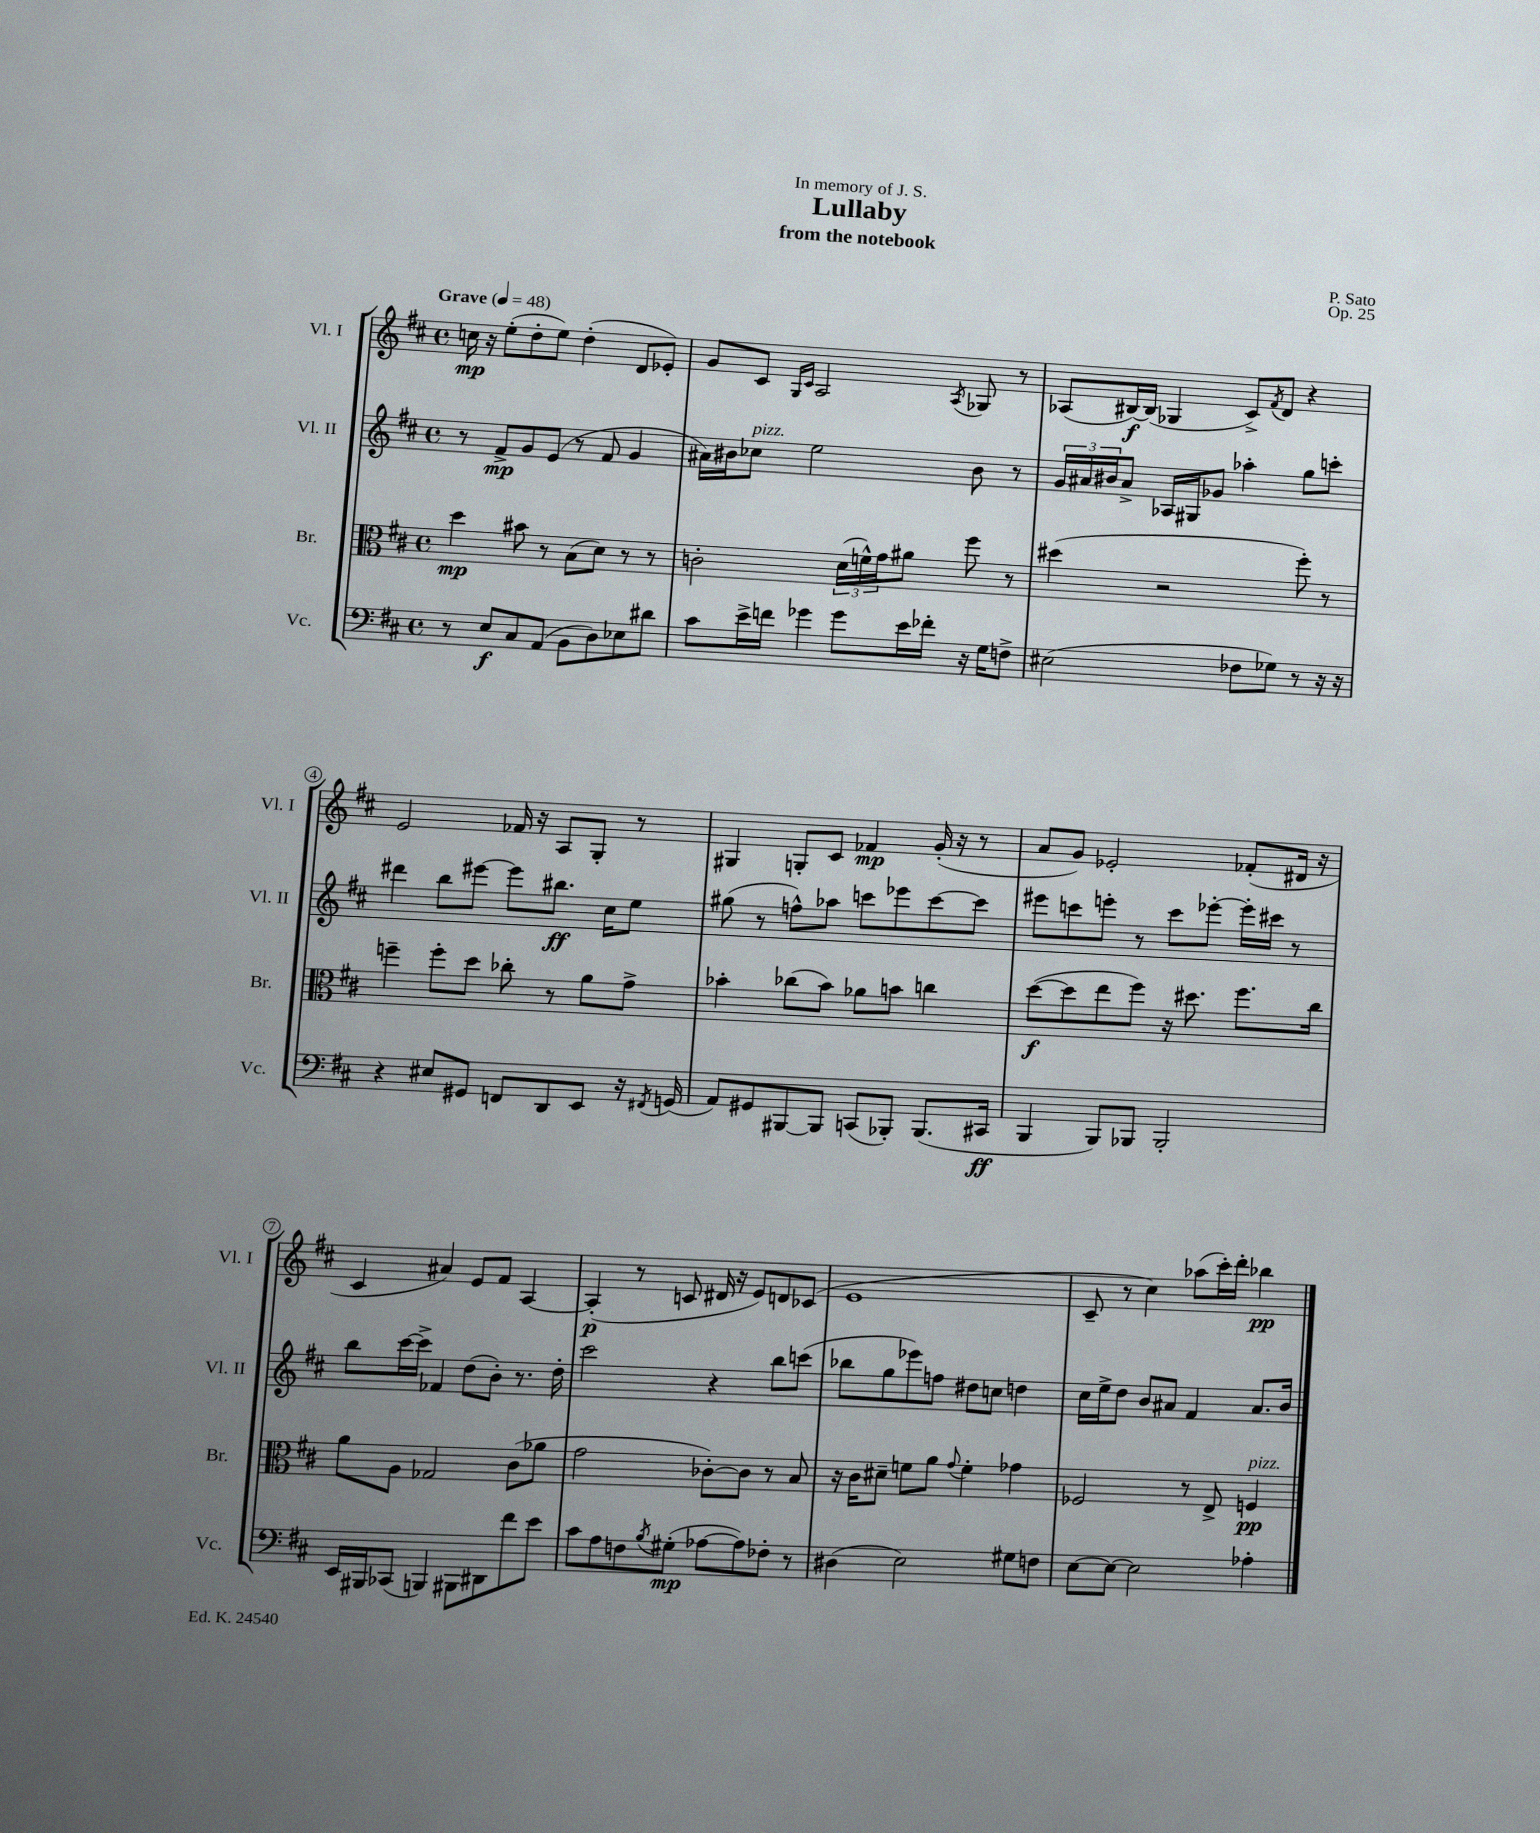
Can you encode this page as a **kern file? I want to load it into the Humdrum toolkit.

**kern	**dynam	**kern	**dynam	**kern	**dynam	**kern	**dynam
*part4	*part4	*part3	*part3	*part2	*part2	*part1	*part1
*staff4	*staff4	*staff3	*staff3	*staff2	*staff2	*staff1	*staff1
*I"Vc.	*	*I"Br.	*	*I"Vl. II	*	*I"Vl. I	*
*I'Vc.	*	*I'Br.	*	*I'Vl. II	*	*I'Vl. I	*
*clefF4	*	*clefC3	*	*clefG2	*	*clefG2	*
*k[f#c#]	*	*k[f#c#]	*	*k[f#c#]	*	*k[f#c#]	*
*M4/4	*	*M4/4	*	*M4/4	*	*M4/4	*
*met(c)	*	*met(c)	*	*met(c)	*	*met(c)	*
*MM48	*	*MM48	*	*MM48	*	*MM48	*
=1	=1	=1	=1	=1	=1	=1	=1
!	!	!	!	!	!	!LO:TX:a:B:t=Grave	!
8r	.	4dd\	mp	8r	.	16ccn\	mp
.	.	.	.	.	.	16r	.
8E/L	f	.	.	8f#^/L	mp	(8ee'\L	.
8C#/	.	8b#X\	.	8g/	.	8dd'\	.
(8AA/J	.	8r	.	(8e/J	.	8ee\J)	.
8BB\L	.	(8B\L	.	8r	.	(4dd'\	.
8D\)	.	8d\J)	.	8f#/	.	.	.
8E-X\	.	8r	.	4g/	.	8d/L	.
8d#X\J	.	8r	.	.	.	8e-X'/J)	.
=2	=2	=2	=2	=2	=2	=2	=2
8c#\L	.	2cn'\	.	16a#X\LL)	.	8g/L	.
.	.	.	.	16b#X\J	.	.	.
!	!	!	!	!LO:TX:a:i:t=pizz.	!	!	!
16e^\L	.	.	.	8cc-X\J	.	8c#/J	.
16fn\JJ	.	.	.	.	.	.	.
.	.	.	.	.	.	16qqG/LL	.
.	.	.	.	.	.	16qqc#/JJ	.
4g-X\	.	.	.	2ee\	.	2A/	.
8g-\L	.	(24d\LL	.	.	.	.	.
.	.	24fn^^\)	.	.	.	.	.
.	.	24g\J	.	.	.	.	.
16e\L	.	8a#X\J	.	.	.	.	.
16f-X'\JJ	.	.	.	.	.	.	.
.	.	.	.	.	.	8qA/	.
16r	.	8ff#\	.	8b#\	.	8G-X/	.
16G\KL	.	.	.	.	.	.	.
8Fn^\J	.	8r	.	8r	.	8r	.
=3	=3	=3	=3	=3	=3	=3	=3
(2E#X\	.	(4dd#X\	.	24g/LL	.	(8A-X/L	.
.	.	.	.	24a#X/	.	.	.
.	.	.	.	24b#X/J	.	.	.
.	.	.	.	8a#^/J	.	[16B#X/L)	f
.	.	.	.	.	.	(16B#/JJ]	.
.	.	2r	.	16A-X/LL	.	4G-X/	.
.	.	.	.	16G#X/J	.	.	.
.	.	.	.	8g-X/J	.	.	.
8F-X\L	.	.	.	4aa-X'\	.	8c#^/L)	.
.	.	.	.	.	.	8qf#/	.
8G-X\J)	.	.	.	.	.	8d/J	.
8r	.	8ff#'\)	.	8gg\L	.	4r	.
16r	.	8r	.	8cccn'\J	.	.	.
16r	.	.	.	.	.	.	.
!!LO:LB:g=z
=4	=4	=4	=4	=4	=4	=4	=4
4r	.	4ffn~\	.	4ddd#X\	.	2e/	.
8E#X/L	.	8ff'\L	.	8bb\L	.	.	.
8GG#X/J	.	8dd\J	.	[8eee#X\J	.	.	.
8FFn/L	.	8cc-X'\	.	8eee#\L]	.	16f-X/	.
.	.	.	.	.	.	16r	.
8DD/	.	8r	.	8.bb#X\J	ff	8A/L	.
8EE/J	.	8a\L	.	.	.	8G'/J	.
.	.	.	.	16cc#\KL	.	.	.
16r	.	8g^\J	.	8ee\J	.	8r	.
8qFF#X/	.	.	.	.	.	.	.
(16GGn/	.	.	.	.	.	.	.
=5	=5	=5	=5	=5	=5	=5	=5
8AA/L)	.	4b-X'\	.	(8gg#X\	.	4G#X/	.
8GG#X/	.	.	.	8r	.	.	.
[8BBB#X/	.	(8cc-X\L	.	8ffn^^\L)	.	8Gn'/L	.
8BBB#/J]	.	8b-\J)	.	8aa-X\J	.	8c#/J	.
(8CCn/L	.	8a-X\L	.	8cccn\L	.	4f-X/	mp
8BBB-X'/J)	.	8bn\J	.	8eee-X\	.	.	.
(8.BBB-/L	.	4ccn\	.	[8ccc\	.	(16g'/	.
.	.	.	.	.	.	16r	.
.	.	.	.	8ccc\J]	.	8r	.
16CC#X/Jk	ff	.	.	.	.	.	.
=6	=6	=6	=6	=6	=6	=6	=6
4BBB/	.	([8dd\L	f	8eee#X\L	.	8a/L	.
.	.	8dd\]	.	8cccn\	.	8g/J)	.
8BBB/L)	.	8ee\	.	8eeen'\J	.	2e-X'/	.
8BBB-X/J	.	8ff#\J)	.	8r	.	.	.
2BBB-'/	.	16r	.	8ccc\L	.	.	.
.	.	8.dd#X\	.	.	.	.	.
.	.	.	.	[8eee-X'\J	.	.	.
.	.	8.ff#\L	.	16eee-'\LL]	.	(8f-X'/L	.
.	.	.	.	16ccc#X\JJ	.	.	.
.	.	.	.	8r	.	16d#X/Jk	.
.	.	16cc#\Jk	.	.	.	16r	.
!!LO:LB:g=z
=7	=7	=7	=7	=7	=7	=7	=7
16EE/LL	.	8a\L	.	8bb\L	.	4c#/	.
16BBB#X/J	.	.	.	.	.	.	.
(8CC-X/J	.	8A\J	.	[16ccc#\L	.	.	.
.	.	.	.	16ccc#^\JJ]	.	.	.
4BBBn/)	.	2G-X/	.	4f-X/	.	4a#X/)	.
8BBB#X\L	.	.	.	(8dd\L	.	8e/L	.
8DD#X\	.	.	.	8b'\J)	.	8f#/J	.
8f#\	.	(8c#\L	.	8.r	.	[4A/	.
8e\J	.	8a-X\J	.	.	.	.	.
.	.	.	.	16dd'\	.	.	.
=8	=8	=8	=8	=8	=8	=8	=8
8c#\L	.	2g\	.	2ccc#\	.	(4A'/]	p
8A\	.	.	.	.	.	.	.
8Fn\	.	.	.	.	.	8r	.
8qB/	.	.	.	.	.	.	.
(8G#X'\J	mp	.	.	.	.	8cn/	.
[8A-X\L	.	[8c-X'\L)	.	4r	.	16d#X/	.
.	.	.	.	.	.	16r	.
8A-\])	.	8c-\J]	.	.	.	8e/L)	.
8F-X'\J	.	8r	.	8bb\L	.	8dn/	.
8r	.	8B/	.	(8cccn\J	.	(8c-X/J	.
=9	=9	=9	=9	=9	=9	=9	=9
(4D#X\	.	16r	.	8bb-X\L	.	1e	.
.	.	16c#\KL	.	.	.	.	.
.	.	8d#X~\J	.	8gg\	.	.	.
2E\)	.	8fn\L	.	8eee-X\)	.	.	.
.	.	8a\J	.	8ffn\J	.	.	.
.	.	8qqg/	.	.	.	.	.
.	.	4f'\	.	8dd#X\L	.	.	.
.	.	.	.	8ccn\J	.	.	.
8G#X\L	.	4g-X\	.	4ddn\	.	.	.
8Fn\J	.	.	.	.	.	.	.
=10	=10	=10	=10	=10	=10	=10	=10
[8E\L	.	2F-X/	.	16cc#\LL	.	8c#~/	.
.	.	.	.	16ee^\J	.	.	.
8E\J_	.	.	.	8dd\J	.	8r	.
2E\]	.	.	.	8b/L	.	4cc#\)	.
.	.	.	.	8a#X/J	.	.	.
.	.	8r	.	4f#/	.	(8aa-X\L	.
.	.	8E^/	.	.	.	16ccc#'\L)	.
.	.	.	.	.	.	16ddd'\JJ	.
!	!	!LO:TX:a:i:t=pizz.	!	!	!	!	!
4A-X'\	.	4Fn/	pp	8.a#/L	.	4bb-X\	pp
.	.	.	.	16b/Jk	.	.	.
==	==	==	==	==	==	==	==
*-	*-	*-	*-	*-	*-	*-	*-
